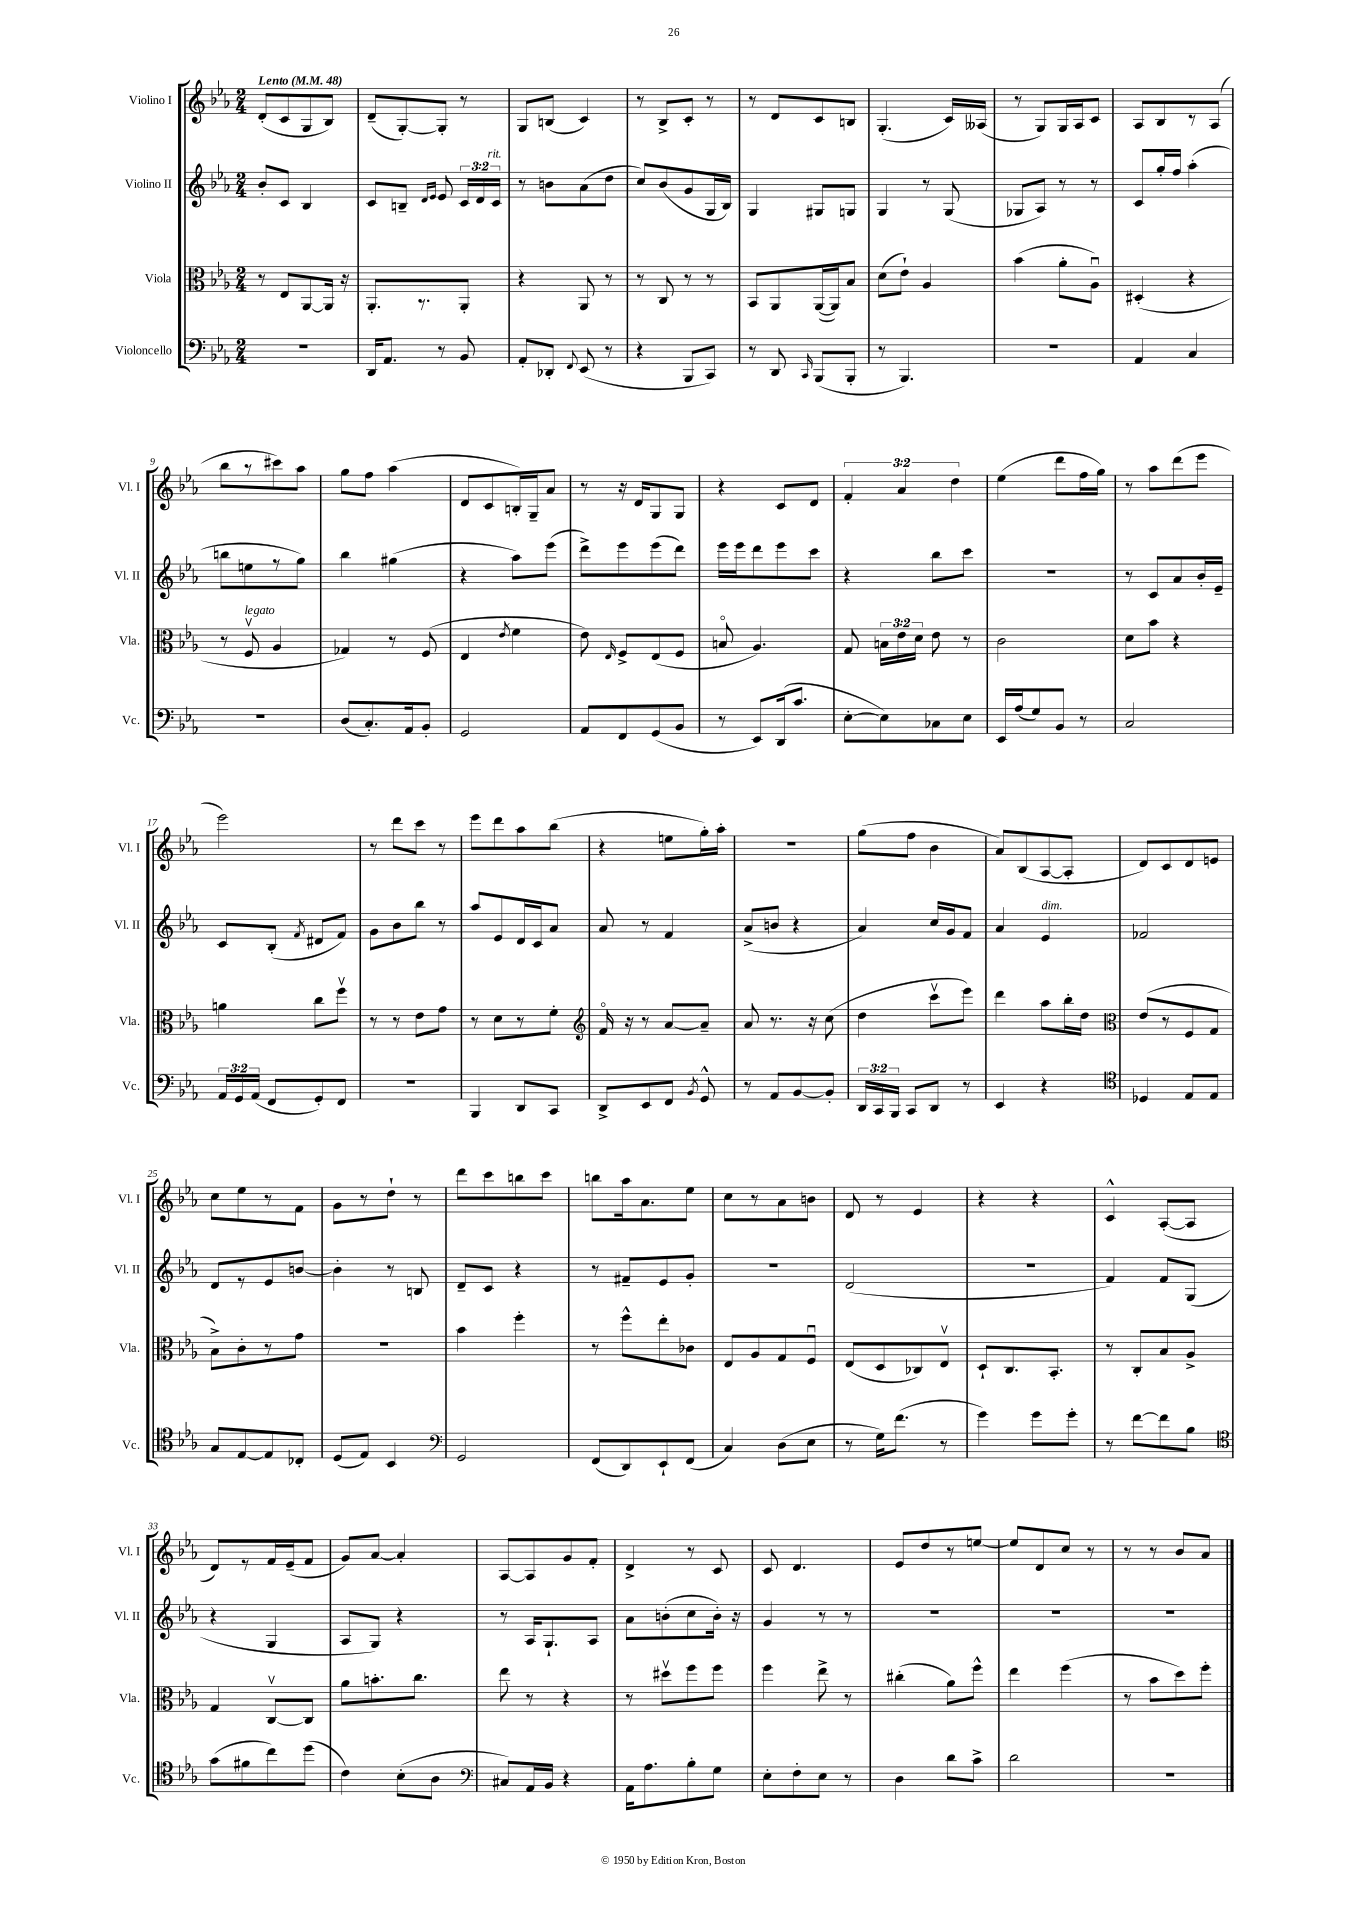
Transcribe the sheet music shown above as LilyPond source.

<<
\new StaffGroup <<
\new Staff = "s0" \with { instrumentName = "Violino I" shortInstrumentName = "Vl. I" } {
    \clef treble \key ees \major \numericTimeSignature \time 2/4 \override Staff.TupletNumber.text = #tuplet-number::calc-fraction-text \tempo "Lento" 4 = 48
    \autoBeamOff d'8[-.( c'8 g8 bes8]) |
    d'8[--( g8~-.) g8]-. r8 |
    g8[ b8]( c'4) |
    r8 bes8[-> c'8]-. r8 |
    r8 d'8[ c'8 b8] |
    g4.-.( c'16[) aeses16]( |
    r8 g8[) g16 aes16 c'8] |
    aes8[ bes8 r8 aes8]( |
    bes''8[ r8 cis'''8) aes''8] |
    g''8[ f''8] aes''4( |
    d'8[ c'8 b16-.) g16-- aes'8] |
    r8 r16 d'16[ g8 g8] |
    r4 c'8[ d'8] |
    \tuplet 3/2 { f'4-. aes'4 d''4 } |
    ees''4( d'''8[ f''16 g''16]) |
    r8 aes''8[ d'''8( ees'''8] |
    ees'''2) |
    r8 d'''8[ c'''8] r8 |
    ees'''8[ d'''8 aes''8 bes''8]( |
    r4 e''8[ g''16-.) aes''16]-. |
    R2 |
    g''8[( f''8] bes'4 |
    aes'8[) bes8( aes8~ aes8]-. |
    d'8[) c'8 d'8 e'8] |
    c''8[ ees''8 r8 f'8] |
    g'8[ r8 d''8]-! r8 |
    d'''8[ c'''8 b''8 c'''8] |
    b''8[ aes''16 aes'8. ees''8] |
    c''8[ r8 aes'8 b'8] |
    d'8 r8 ees'4 |
    r4 r4 |
    c'4-^ aes8[~-.( aes8] |
    d'8[) r8 f'16 ees'16--( f'8] |
    g'8[) aes'8]~ aes'4-. |
    aes8[~ aes8 g'8 f'8]-. |
    d'4-> r8 c'8 |
    c'8 d'4. |
    ees'8[ d''8 r8 e''8]~ |
    e''8[ d'8 c''8] r8 |
    r8 r8 bes'8[ aes'8] \bar "|." |
}
\new Staff = "s1" \with { instrumentName = "Violino II" shortInstrumentName = "Vl. II" } {
    \clef treble \key ees \major \numericTimeSignature \time 2/4 \override Staff.TupletNumber.text = #tuplet-number::calc-fraction-text
    \autoBeamOff bes'8[-. c'8] bes4 |
    c'8[ b8]-- \grace { d'16[ ees'16] } ees'8 \tuplet 3/2 { c'16[ d'16 c'16]^\markup { \italic "rit." } } |
    r8 b'8[ aes'8( d''8] |
    c''8[) bes'8( g'8 g16 bes16]) |
    g4 gis8[ g8] |
    g4 r8 g8( |
    ges8[ aes8]) r8 r8 |
    c'8[ g''16-. f''16] aes''4-.( |
    b''8[ e''8 r8 g''8]) |
    bes''4 gis''4( |
    r4 aes''8[) ees'''8]( |
    d'''8[->) ees'''8 ees'''8( d'''8]) |
    ees'''16[ ees'''16 d'''8 ees'''8 c'''8] |
    r4 bes''8[ c'''8] |
    R2 |
    r8 c'8[ aes'8 bes'16-. ees'16]-- |
    c'8[ bes8]-.( \acciaccatura { f'8 } dis'8[ f'8]) |
    g'8[ bes'8 bes''8] r8 |
    aes''8[ ees'8 d'16 c'16 aes'8] |
    aes'8 r8 f'4 |
    aes'8[->( b'8] r4 |
    aes'4) c''16[ g'16 f'8] |
    aes'4 ees'4^\markup { \italic "dim." } |
    fes'2 |
    d'8[ r8 ees'8 b'8]~ |
    b'4-. r8 b8 |
    d'8[-- c'8] r4 |
    r8 fis'8[-- ees'8 g'8]-. |
    R2 |
    d'2( |
    R2 |
    f'4) f'8[ g8]( |
    r4 g4 |
    aes8[ g8]) r4 |
    r8 aes16[ g8.-! aes8] |
    aes'8[ b'8-.( c''8 b'16]-.) r16 |
    g'4 r8 r8 |
    R2 |
    R2 |
    R2 \bar "|." |
}
\new Staff = "s2" \with { instrumentName = "Viola" shortInstrumentName = "Vla." } {
    \clef alto \key ees \major \numericTimeSignature \time 2/4 \override Staff.TupletNumber.text = #tuplet-number::calc-fraction-text
    \autoBeamOff r8 ees8[ aes,8~ aes,16] r16 |
    aes,8.[-. r8. aes,8]-. |
    r4 aes,8 r8 |
    r8 c8 r8 r8 |
    bes,8[ aes,8 aes,16~( aes,16) bes8] |
    d'8[( ees'8]-!) aes4 |
    bes'4( aes'8[-. aes8]\downbow) |
    dis4-.( r4 |
    r8 f8\upbow^\markup { \italic "legato" } aes4 |
    ges4) r8 f8( |
    ees4 \acciaccatura { ees'8 } f'4 |
    ees'8) \grace { ees16 } f8[-> ees8( f8] |
    b8\flageolet aes4.) |
    g8 \tuplet 3/2 { b16[ ees'16 d'16] } ees'8 r8 |
    c'2 |
    d'8[ bes'8] r4 |
    a'4 c''8[ f''8]\upbow |
    r8 r8 ees'8[ g'8] |
    r8 d'8[ r8 f'8]-. |
    \clef treble f'16\flageolet r16 r8 aes'8[~ aes'8]-- |
    aes'8 r8. r16 c''8( |
    d''4 c'''8[\upbow ees'''8]) |
    d'''4 aes''8[ bes''16-. d''16] |
    \clef alto ees'8[( r8 f8 g8] |
    bes8[->) c'8-. r8 g'8] |
    r2 |
    bes'4 f''4-. |
    r8 f''8[-^ ees''8-. ces'8] |
    ees8[ aes8 g8 f8]\downbow |
    ees8[( d8 ces8) ees8]\upbow |
    d8[-! c8. bes,8.]-. |
    r8 c8[-. bes8 aes8]-> |
    g4 c8[~\upbow c8] |
    aes'8[ b'8.-. c''8.] |
    ees''8 r8 r4 |
    r8 dis''8[\upbow f''8 f''8] |
    f''4 ees''8-> r8 |
    cis''4-.( aes'8[) f''8]-^ |
    ees''4 f''4( |
    r8 bes'8[ d''8) f''8]-. \bar "|." |
}
\new Staff = "s3" \with { instrumentName = "Violoncello" shortInstrumentName = "Vc." } {
    \clef bass \key ees \major \numericTimeSignature \time 2/4 \override Staff.TupletNumber.text = #tuplet-number::calc-fraction-text
    \autoBeamOff R2 |
    d,16[ aes,8.] r8 bes,8 |
    aes,8[-. des,8]-. \appoggiatura { f,8 } ees,8( r8 |
    r4 bes,,8[ c,8]) |
    r8 d,8 \grace { c,16 } bes,,8[( bes,,8]-. |
    r8 bes,,4.) |
    r2 |
    aes,4 c4 |
    R2 |
    d8[( c8.-.) aes,16 bes,8]-. |
    g,2 |
    aes,8[ f,8 g,8( bes,8] |
    r8 ees,8[) d,16( c'8.] |
    ees8[~-. ees8) ces8 ees8] |
    ees,16[ aes16( g8) bes,8] r8 |
    c2 |
    \tuplet 3/2 { aes,16[ g,16 aes,16]( } f,8[ g,8-.) f,8] |
    r2 |
    bes,,4 d,8[ c,8] |
    d,8[-> ees,8 f,8] \acciaccatura { bes,8 } g,8-^ |
    r8 aes,8[ bes,8~ bes,8]-. |
    \tuplet 3/2 { d,16[ c,16 bes,,16] } c,8[ d,8] r8 |
    ees,4 r4 |
    \clef tenor des4 ees8[ ees8] |
    g8[ ees8~ ees8 ces8]-. |
    d8[( ees8]) bes,4 |
    \clef bass g,2 |
    f,8[( d,8) ees,8-! f,8]( |
    c4) d8[( ees8] |
    r8 g16[) f'8.]( r8 |
    g'4) g'8[ g'8]-. |
    r8 f'8[~ f'8 bes8] |
    \clef tenor g'8[( fis'8 c''8) d''8]( |
    c'4) bes8[-.( aes8] |
    \clef bass cis8[) aes,16 bes,16] r4 |
    aes,16[ aes8. bes8-. g8] |
    ees8[-. f8-. ees8] r8 |
    d4 d'8[ c'8]-> |
    d'2 |
    R2 \bar "|." |
}
>>
>>
